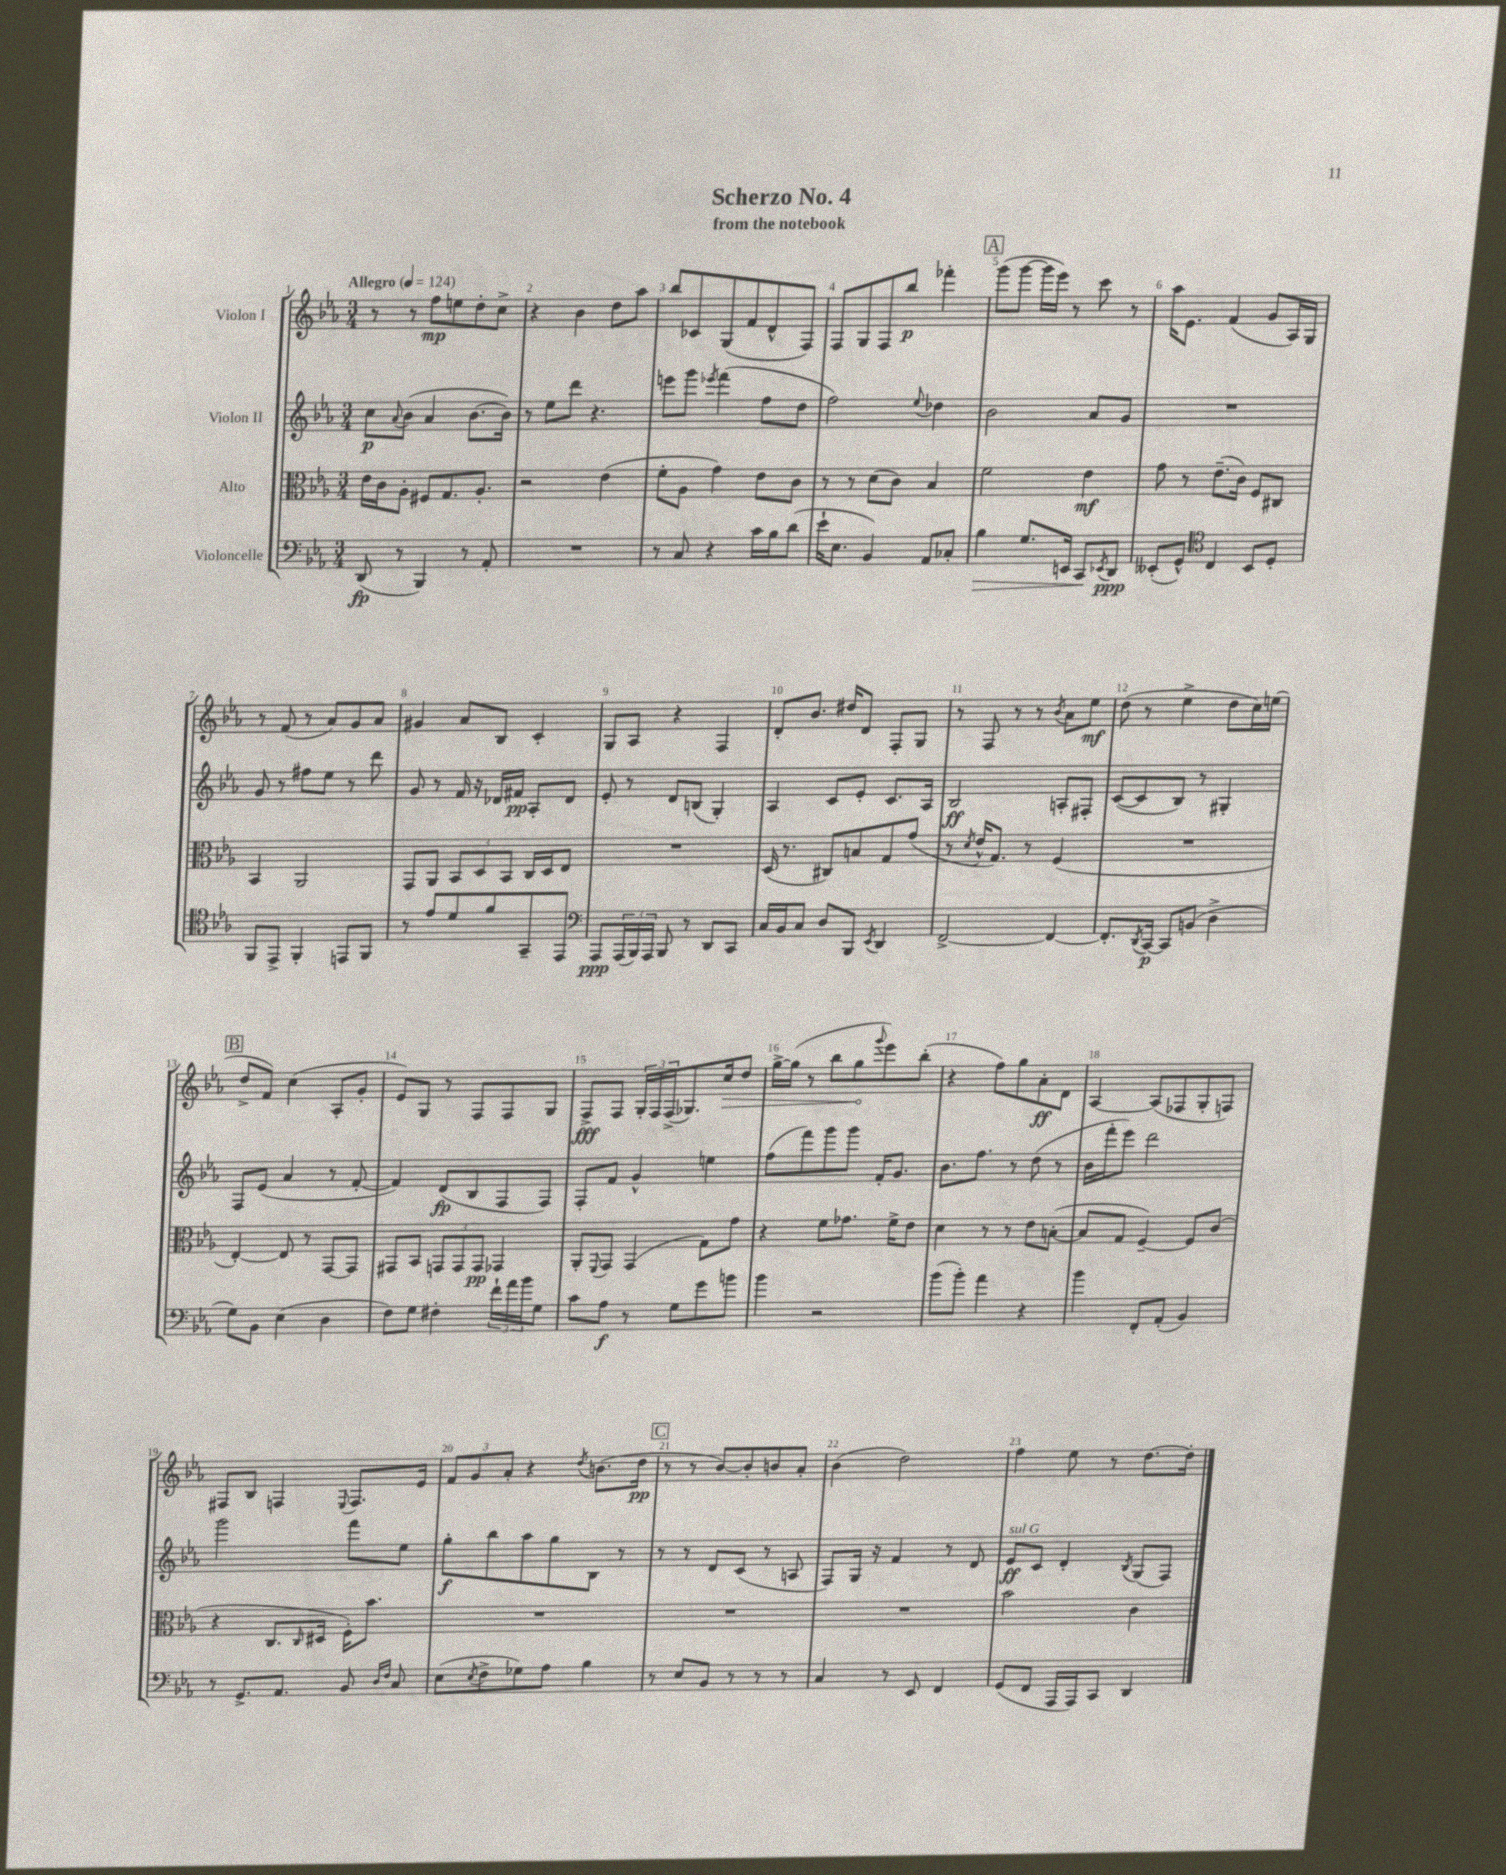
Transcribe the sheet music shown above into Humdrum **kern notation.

**kern	**kern	**kern	**kern
*staff4	*staff3	*staff2	*staff1
*clefF4	*clefC3	*clefG2	*clefG2
*k[b-e-a-]	*k[b-e-a-]	*k[b-e-a-]	*k[b-e-a-]
*M3/4	*M3/4	*M3/4	*M3/4
*MM124	*MM124	*MM124	*MM124
(8DD	16e-	8cc	8r
.	16c	.	.
.	.	8qqa-	.
8r	8A-'	(8b-	8r
4BBB-)	8F#	4a-	8ff
.	8.G	.	8ee
8r	.	[8.b-	8dd'
.	8.A-'	.	.
8AA-'	.	.	8cc^
.	.	16b-])	.
=	=	=	=
2.r	2r	8r	4r
.	.	8ee-	.
.	.	8ddd	4b-
.	.	4.r	.
.	(4e-	.	8dd
.	.	.	8aa-
=	=	=	=
8r	8f'	8eee	8bb-
8C	8A-	8ggg	8c-
.	.	8qeee-	.
4r	4g)	(4fff	(8G
.	.	.	8f
16c	8e-	8ff	8d^^
16B-	.	.	.
(8d	8c	8dd	8F)
=	=	=	=
16e-`	8r	2ff)	8F
8.E-	.	.	.
.	8r	.	8G
4BB-)	(8d	.	8F
.	8c)	.	8bb-
.	.	8qqee-	.
8AA-	4B-	4dd-	4fff-'
8C-'	.	.	.
=	=	=	=
4B-	2f	2b-	(8ggg
.	.	.	[8ggg
8.G	.	.	16ggg]
.	.	.	16eee-)
.	.	.	8r
16EE	.	.	.
8CC	4e-	8a-	8ccc
8qEE-	.	.	.
8DD	.	8g	8r
=	=	=	=
(8EE--'	8g	2.r	16aa-
.	.	.	8.e-
8GG^^)	8r	.	.
*clefC4	*	*	*
4C	(8.e-~	.	(4f
.	16c)	.	.
8BB-	8F	.	8g
8D'	8C#	.	16A-)
.	.	.	16G
=	=	=	=
8FF	4BB-	8g	8r
8EE-^	.	8r	(8f
4FF'	2AA-	8ff#	8r
.	.	8ee-	8a-)
8EE	.	8r	8g
8FF	.	8ddd	8a-
=	=	=	=
8r	8GG	8g	4g#
8e-	8AA-	8r	.
8d	12BB-	16f	8a-
.	.	16r	.
.	12D	.	.
8f	.	16d-	8B-
.	12BB-	.	.
.	.	16f#	.
8GG~	16C	8A-'	4c'
.	16D	.	.
8EE-	8E-	8d-	.
=	=	=	=
*clefF4	*	*	*
8AAA-	2.r	8e-'	8G
(24AAA-	.	8r	8A-
24BBB-)	.	.	.
24AAA-	.	.	.
8BBB-	.	8d	4r
8r	.	(8B	.
8DD	.	4G')	4F
8CC	.	.	.
=	=	=	=
16C	(16D	4A-	8d'
16BB-	8.r	.	.
8C	.	.	8.b-
8D	8C#)	8c	.
.	.	.	16dd#
8BBB-	8B	8e-'	8d
8qEE-	.	.	.
4DD	8G	8.c	8F'
.	(8g	.	8G
.	.	16A-	.
=	=	=	=
[2FF^	8r	2B-	8r
.	8qd	.	.
.	16e-^^	.	8F
.	8.G)	.	.
.	.	.	8r
.	8r	.	8r
.	.	.	8qb-
4FF_	(4F	8A'	8a-
.	.	8F#'	8ee-
=	=	=	=
8.FF']	2.r	([8c	(8dd
.	.	8c]	8r
8qDD	.	.	.
[16CC	.	.	.
8CC]	.	8B-)	4ee-^
(8BB	.	8r	.
4D^	.	4G#'	8dd
.	.	.	16cc)
.	.	.	(16ee
=	=	=	=
8G)	[4E-')	8F	8dd^
8BB-	.	(8e-	8f)
(4E-	8E-]	4a-	(4cc
.	8r	.	.
4D	[8GG	8r	8A-'
.	8GG]	[8f'	8g'
=	=	=	=
8F)	8GG#	4f])	8e-)
8G	8BB-	.	8G
4F#'	12GG	(8d	8r
.	12GG	.	.
.	.	8B-	8F
.	12GG	.	.
24f`	4GG-	8F	8F
24a-	.	.	.
24b-	.	.	.
8G	.	8F)	8G
=	=	=	=
8c	8AA-'	8F'	8F^
.	8qqFF	.	.
8A-	8GG	8f	8F
8r	(4GG	4g^^	24G'
.	.	.	24F
.	.	.	(24F^
8G	.	.	8.G-)
8g	8G)	4ee	.
.	.	.	16cc
8b	8g	.	8dd
=	=	=	=
4b-	4r	(8ff	[16gg^
.	.	.	(16gg]
.	.	8fff)	8r
2r	8f	8ggg	8bb-
.	8.g-	8ggg	8gg
.	.	.	8qqggg
.	.	16f'	8eee-)
.	16f^	8.g	.
.	8e-	.	(8bb-'
=	=	=	=
(8b-	4d	8.b-	4r
8b-')	.	.	.
.	.	8.ff	.
4a-	8r	.	8ff)
.	8r	8r	8gg
4r	8e-	(8dd	8a-'
.	([8B'	8r	8d
=	=	=	=
4b-	8B]	16b-	[4A-
.	.	16fff'	.
.	8G	8eee-)	.
8FF'	[4F~)	2ddd	(8A-]
(8AA-'	.	.	8F-
4BB-)	8F]	.	8G'
.	(8c	.	8F)
=	=	=	=
8r	4r	2ggg	8F#
8.GG^	.	.	8B-
.	8.C	.	4F
8.AA-	.	.	.
.	16qqC	.	.
.	16D#	.	.
.	.	.	8qqE-
8BB-	16F')	8fff	8.F
.	8.b-	.	.
16qqD	.	.	.
16qqF	.	.	.
8C	.	8ee-	.
.	.	.	16e-
=	=	=	=
(8E-	2.r	8gg'	12f
.	.	.	12g
8qE-	.	.	.
8F^	.	8bb-	.
.	.	.	12a-'
8G-)	.	8aa-	4r
8A-	.	8gg	.
.	.	.	8qdd
4B-	.	8B-	(8.b
.	.	8r	.
.	.	.	16dd
=	=	=	=
8r	2.r	8r	8r
8E-	.	8r	8r
8BB-	.	8d	[8b-)
8r	.	(8c	8b-']
8r	.	8r	8b
8r	.	8A	8a-'
=	=	=	=
4C	2.r	8F)	(4b-
.	.	16G	.
.	.	16r	.
8r	.	4f	2dd)
8EE-	.	.	.
4FF	.	8r	.
.	.	8d	.
=	=	=	=
(8GG	2b-	8e-	4ff
8FF	.	8c	.
16AAA-	.	4d'	8ee-
16AAA-)	.	.	.
8CC	.	.	8r
.	.	8qB-	.
4DD	4c	(8G	[8.dd
.	.	8F)	.
.	.	.	16dd']
==	==	==	==
*-	*-	*-	*-
